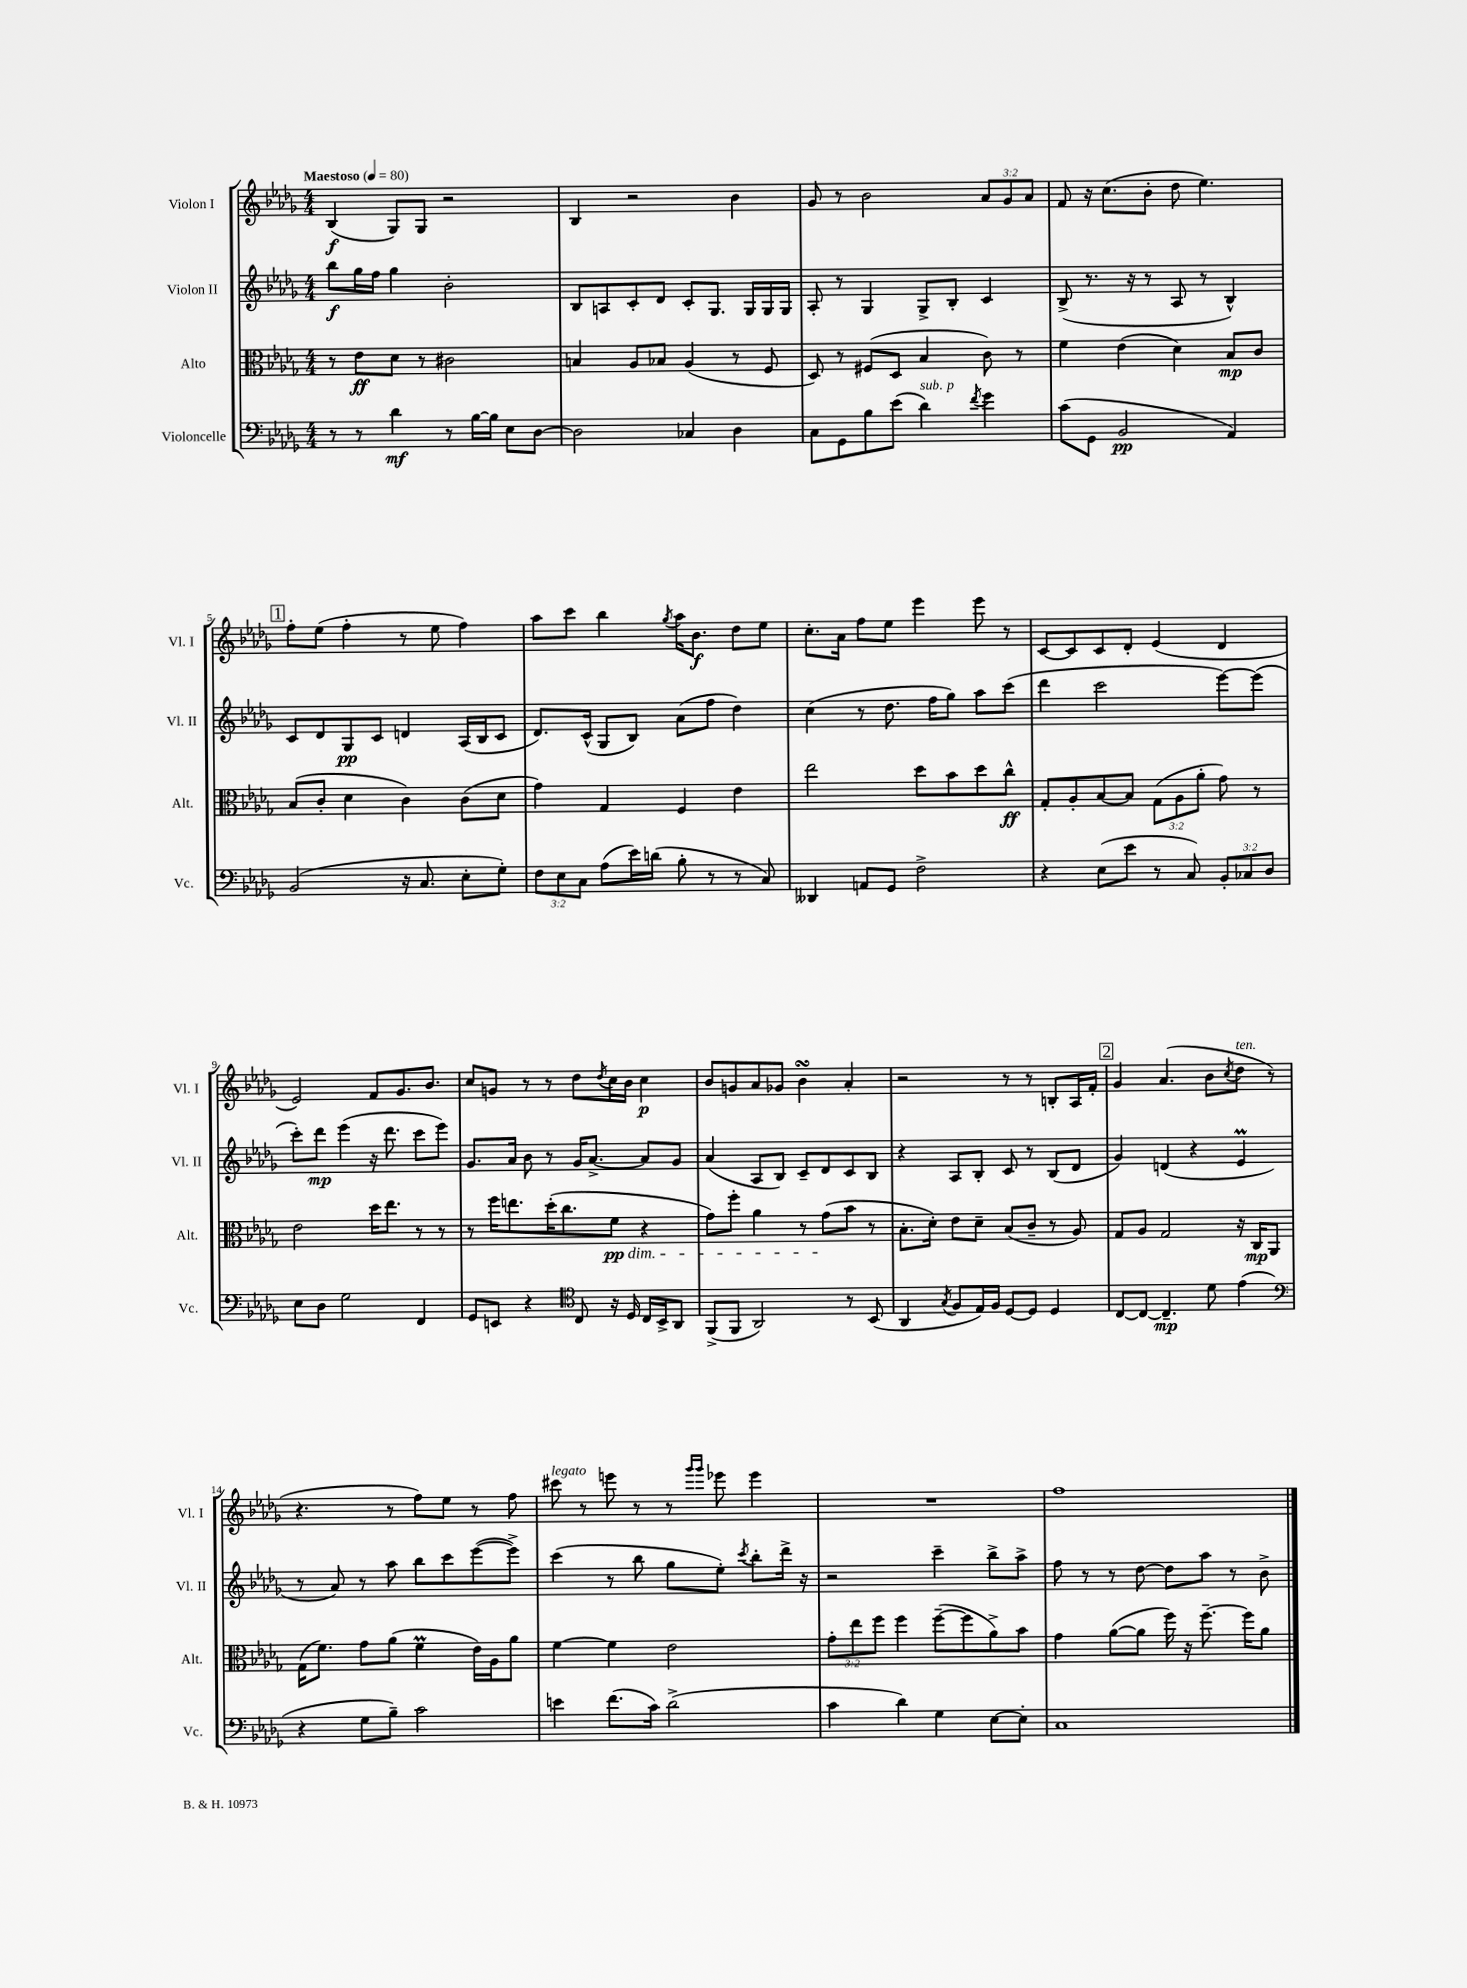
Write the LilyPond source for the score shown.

<<
\new StaffGroup <<
\new Staff = "s0" \with { instrumentName = "Violon I" shortInstrumentName = "Vl. I" } {
    \clef treble \key des \major \numericTimeSignature \time 4/4 \override Staff.TupletNumber.text = #tuplet-number::calc-fraction-text \tempo "Maestoso" 4 = 80
    bes4\f( ges8) ges8 r2 |
    bes4 r2 bes'4 |
    ges'8 r8 bes'2 \tuplet 3/2 { aes'8 ges'8 aes'8 } |
    f'8 r16 c''8.( bes'8-. des''8 ees''4.) |
    \mark \markup { \box "1" } f''8-. ees''8( f''4-. r8 ees''8 f''4) |
    aes''8 c'''8 bes''4 \acciaccatura { ges''8 } aes''16 bes'8.\f des''8 ees''8 |
    c''8.-. aes'16 f''8 ees''8 ees'''4 ees'''8 r8 |
    c'8~ c'8 c'8 des'8-. ees'4( des'4 |
    ees'2) f'8 ges'8. bes'8. |
    c''8 g'8 r8 r8 des''8 \acciaccatura { des''8 } c''16 bes'16 c''4\p |
    bes'8 g'8 aes'8 ges'8 bes'4\turn aes'4-. |
    r2 r8 r8 b8-. aes16 f'16-. |
    \mark \markup { \box "2" } ges'4 aes'4.( bes'8 \acciaccatura { c''8 } des''8^\markup { \italic "ten." } r8 |
    r4. r8 f''8) ees''8 r8 f''8 |
    cis'''8^\markup { \italic "legato" } r8 e'''8 r8 r8 \grace { ges'''16 ges'''16 } ees'''8 ees'''4 |
    R1 |
    f''1 \bar "|." |
}
\new Staff = "s1" \with { instrumentName = "Violon II" shortInstrumentName = "Vl. II" } {
    \clef treble \key des \major \numericTimeSignature \time 4/4
    bes''8\f ges''16 f''16 ges''4 bes'2-. |
    bes8 a8 c'8-. des'8 c'8-. ges8. ges16 ges16 ges16 |
    aes8-. r8 ges4 ges8-> bes8-. c'4 |
    bes8->( r8. r16 r8 aes8 r8 bes4-^) |
    \mark \markup { \box "1" } c'8 des'8 ges8\pp c'8 d'4 aes16( bes16 c'8 |
    des'8.) c'16-^( ges8 bes8) aes'8( f''8 des''4) |
    c''4( r8 des''8. f''16 ges''8) aes''8 c'''8( |
    des'''4 c'''2 ees'''8~) ees'''8( |
    c'''8-.) des'''8\mp ees'''4( r16 des'''8. c'''8 ees'''8) |
    ges'8. aes'16 bes'8 r8 ges'16 aes'8.~-> aes'8 ges'8 |
    aes'4( aes8 bes8) c'8-- des'8 c'8 bes8 |
    r4 aes8 bes8-. c'8 r8 bes8( des'8 |
    \mark \markup { \box "2" } ges'4) d'4( r4 ees'4\prall |
    r8 aes'8) r8 aes''8 bes''8 c'''8 ees'''8~( ees'''8->) |
    c'''4( r8 bes''8 ges''8 ees''8-.) \acciaccatura { c'''8 } bes''8-. des'''16-> r16 |
    r2 c'''4-- bes''8-> aes''8-> |
    f''8 r8 r8 des''8~ des''8 aes''8 r8 bes'8-> \bar "|." |
}
\new Staff = "s2" \with { instrumentName = "Alto" shortInstrumentName = "Alt." } {
    \clef alto \key des \major \numericTimeSignature \time 4/4 \override Staff.TupletNumber.text = #tuplet-number::calc-fraction-text
    r8 ees'8\ff des'8 r8 cis'2 |
    b4 aes8 bes8 aes4( r8 f8 |
    des8) r8 fis8( des8 bes4 c'8) r8 |
    f'4 ees'4( des'4) bes8\mp c'8 |
    \mark \markup { \box "1" } bes8( c'8-. des'4 c'4) c'8( des'8 |
    ges'4) ges4 f4 ees'4 |
    ees''2 des''8 bes'8 des''8 c''8-^\ff |
    ges8-. aes8-. bes8~ bes8 \tuplet 3/2 { ges8( aes8 aes'8-. } ges'8) r8 |
    ees'2 des''16 ees''8. r8 r8 |
    r8 f''16 e''8. des''16-.( c''8. f'8\pp\dim r4 |
    ges'8) f''8-. aes'4 r8 ges'8\!( bes'8 r8 |
    bes8.-. des'16-.) ees'8 des'8-- bes8( c'8-- r8 aes8) |
    \mark \markup { \box "2" } ges8 aes8 ges2 r16 c16\mp aes,8 |
    ges16( f'8.) ges'8 aes'8( f'4\prall ees'16) aes16 aes'8 |
    f'4~ f'4 ees'2 |
    \tuplet 3/2 { ges'8-. ees''8 f''8 } f''4 f''8~--( f''8 aes'8->) bes'8 |
    ges'4 aes'8~( aes'8 f''16) r16 f''8.~-- f''16 aes'8 \bar "|." |
}
\new Staff = "s3" \with { instrumentName = "Violoncelle" shortInstrumentName = "Vc." } {
    \clef bass \key des \major \numericTimeSignature \time 4/4 \override Staff.TupletNumber.text = #tuplet-number::calc-fraction-text
    r8 r8 des'4\mf r8 bes16~ bes16 ees8 des8~ |
    des2 ces4 des4 |
    c8 ges,8 bes8 ees'8( des'4^\markup { \italic "sub. p" }) \acciaccatura { f'8 } ges'4 |
    c'8( ges,8 bes,2\pp aes,4) |
    \mark \markup { \box "1" } bes,2( r16 c8. ees8-. ges8-.) |
    \tuplet 3/2 { f8 ees8 c8 } aes8( ees'16) d'16( bes8-. r8 r8 c8) |
    deses,4 a,8 ges,8 f2-> |
    r4 ees8( ees'8 r8 c8) \tuplet 3/2 { bes,8-. ces8 des8 } |
    ees8 des8 ges2 f,4 |
    ges,8 e,8 r4 \clef tenor c8 r16 des16 c16 bes,16-> aes,8 |
    f,8->( f,8 aes,2) r8 bes,8( |
    aes,4 \acciaccatura { ges8 } f8 ees16) f16 des8~ des8 des4 |
    \mark \markup { \box "2" } c8~ c8~ c4.--\mp des'8 ees'4( |
    \clef bass r4 ges8 bes8--) c'2 |
    e'4 f'8.( c'16) des'2->( |
    c'4 des'4) ges4 ees8~ ees8-. |
    c1 \bar "|." |
}
>>
>>
